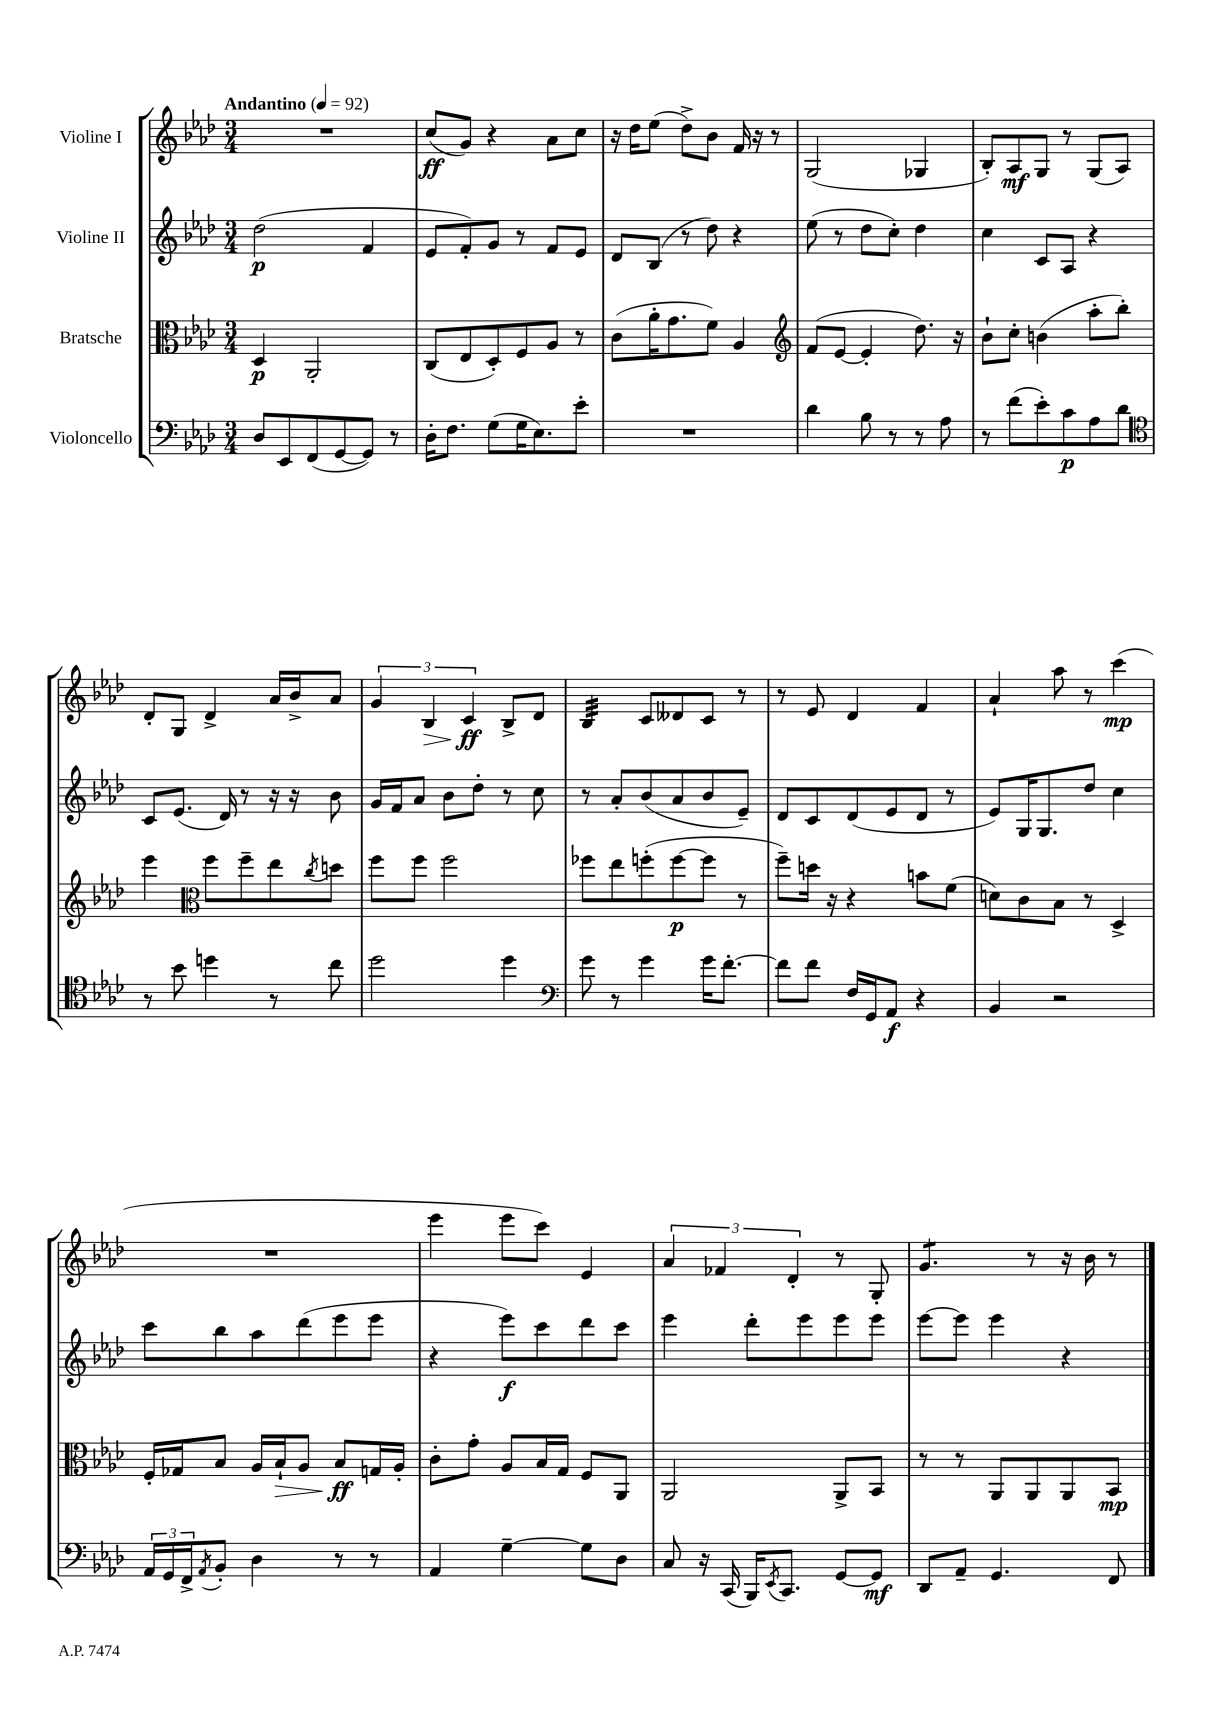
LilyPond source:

<<
\new StaffGroup <<
\new Staff = "s0" \with { instrumentName = "Violine I" } {
    \clef treble \key aes \major \numericTimeSignature \time 3/4 \tempo "Andantino" 4 = 92
    R2. |
    c''8\ff( g'8) r4 aes'8 c''8 |
    r16 des''16 ees''8( des''8->) bes'8 f'16 r16 r8 |
    g2( ges4 |
    bes8-.) aes8\mf g8 r8 g8( aes8) |
    des'8-. g8 des'4-> aes'16 bes'16-> aes'8 |
    \tuplet 3/2 { g'4 bes4\> c'4\ff\! } bes8-> des'8 |
    bes4:32 c'8 deses'8 c'8 r8 |
    r8 ees'8 des'4 f'4 |
    aes'4-! aes''8 r8 c'''4\mp( |
    R2. |
    ees'''4 ees'''8 c'''8) ees'4 |
    \tuplet 3/2 { aes'4 fes'4 des'4-. } r8 g8-. |
    g'4.:8 r8 r16 bes'16 r8 \bar "|." |
}
\new Staff = "s1" \with { instrumentName = "Violine II" } {
    \clef treble \key aes \major \numericTimeSignature \time 3/4
    des''2\p( f'4 |
    ees'8 f'8-.) g'8 r8 f'8 ees'8 |
    des'8 bes8( r8 des''8) r4 |
    ees''8( r8 des''8 c''8-.) des''4 |
    c''4 c'8 aes8 r4 |
    c'8 ees'8.( des'16) r8 r16 r16 bes'8 |
    g'16 f'16 aes'8 bes'8 des''8-. r8 c''8 |
    r8 aes'8-. bes'8( aes'8 bes'8 ees'8--) |
    des'8 c'8 des'8( ees'8 des'8 r8 |
    ees'8) g16 g8. des''8 c''4 |
    c'''8 bes''8 aes''8 des'''8( ees'''8 ees'''8 |
    r4 ees'''8\f) c'''8 des'''8 c'''8 |
    ees'''4 des'''8-. ees'''8 ees'''8 ees'''8 |
    ees'''8~ ees'''8 ees'''4 r4 \bar "|." |
}
\new Staff = "s2" \with { instrumentName = "Bratsche" } {
    \clef alto \key aes \major \numericTimeSignature \time 3/4
    des4\p aes,2-. |
    c8( ees8 des8-.) f8 aes8 r8 |
    c'8( aes'16-. g'8. f'8) aes4 |
    \clef treble f'8( ees'8~ ees'4-. des''8.) r16 |
    bes'8-! c''8-. b'4( aes''8-. bes''8-.) |
    ees'''4 \clef alto f''8 f''8-- ees''8 \acciaccatura { c''8 } d''8 |
    f''8 f''8 f''2 |
    fes''8 ees''8 f''8-.( f''8~\p f''8 r8 |
    f''8--) d''16 r16 r4 b'8 f'8( |
    d'8) c'8 bes8 r8 des4-> |
    f16-. ges16 bes8 aes16 bes16-!\> aes8 bes8\ff\! g16 aes16-. |
    c'8-. g'8-. aes8 bes16 g16 f8 aes,8 |
    aes,2 aes,8-> bes,8 |
    r8 r8 aes,8 aes,8 aes,8 bes,8\mp \bar "|." |
}
\new Staff = "s3" \with { instrumentName = "Violoncello" } {
    \clef bass \key aes \major \numericTimeSignature \time 3/4
    des8 ees,8 f,8( g,8~ g,8) r8 |
    des16-. f8. g8( g16 ees8.) ees'8-. |
    R2. |
    des'4 bes8 r8 r8 aes8 |
    r8 f'8( ees'8-.) c'8\p aes8 des'8 |
    \clef tenor r8 bes'8 d''4 r8 c''8 |
    des''2 des''4 |
    \clef bass g'8 r8 g'4 g'16 f'8.~-. |
    f'8 f'8 f16 g,16 aes,8\f r4 |
    bes,4 r2 |
    \tuplet 3/2 { aes,16 g,16 f,16-> } \acciaccatura { aes,8 } bes,8-. des4 r8 r8 |
    aes,4 g4~-- g8 des8 |
    c8 r16 c,16( bes,,16) \acciaccatura { ees,8 } c,8. g,8~ g,8\mf |
    des,8 aes,8-- g,4. f,8 \bar "|." |
}
>>
>>
\layout { \context { \Score \remove "Bar_number_engraver" } }
